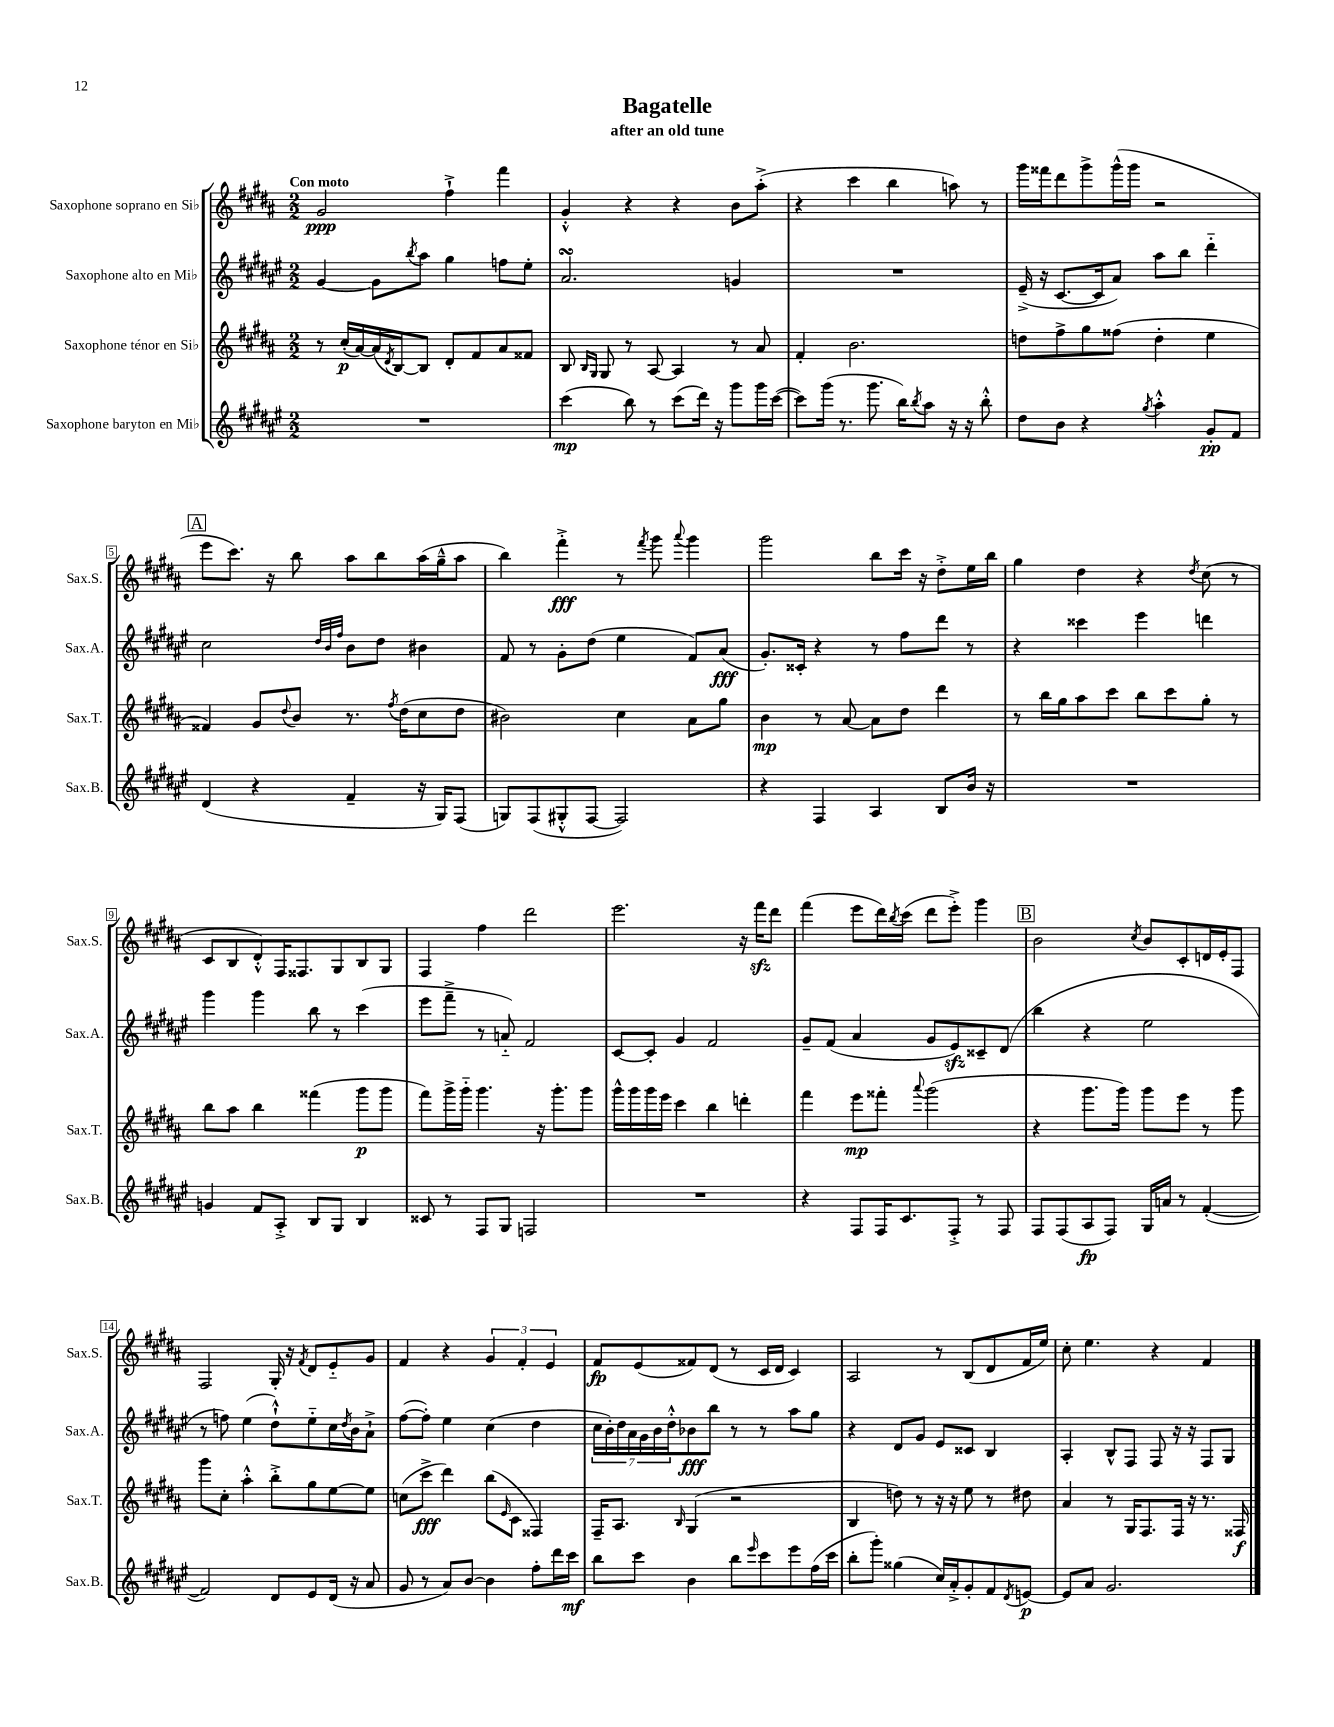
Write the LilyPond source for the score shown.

\header { title = "Bagatelle" subtitle = "after an old tune" }
<<
\new StaffGroup <<
\new Staff = "s0" \with { instrumentName = "Saxophone soprano en Sib" shortInstrumentName = "Sax.S." } {
    \clef treble \key b \major \numericTimeSignature \time 2/2 \tempo "Con moto"
    gis'2\ppp fis''4-!-> fis'''4 |
    gis'4-.-^ r4 r4 b'8 ais''8-.->( |
    r4 cis'''4 b''4 a''8) r8 |
    gis'''16 fisis'''16 dis'''8 gis'''8-> gis'''16-^( gis'''16 r2 |
    \mark \markup { \box "A" } e'''8 cis'''8.) r16 b''8 ais''8 b''8 ais''16( gis''16---^ ais''8 |
    b''4) fis'''4-.->\fff r8 \acciaccatura { fis'''8 } gis'''8 \appoggiatura { ais'''8 } gis'''4 |
    gis'''2 b''8 cis'''16 r16 dis''8-.-> e''16 b''16 |
    gis''4 dis''4 r4 \acciaccatura { dis''8 } cis''8( r8 |
    cis'8 b8 dis'8-.-^) fis16 fisis8. gis8 b8 gis8 |
    fis4 fis''4 dis'''2 |
    e'''2. r16 fis'''16\sfz dis'''8 |
    fis'''4( e'''8 dis'''16) \acciaccatura { b''8 } cis'''16( dis'''8 e'''8-.->) gis'''4 |
    \mark \markup { \box "B" } b'2 \acciaccatura { cis''8 } b'8 cis'8-. d'16 e'16-. fis8 |
    fis2 gis16-. r16 \acciaccatura { fis'8 } dis'8 e'8-_ gis'8 |
    fis'4 r4 \tuplet 3/2 { gis'4 fis'4-. e'4 } |
    fis'8\fp e'8( fisis'8) dis'8( r8 cis'16 dis'16 cis'4) |
    ais2 r8 b8( dis'8 fis'16 e''16) |
    cis''8-. e''4. r4 fis'4 \bar "|." |
}
\new Staff = "s1" \with { instrumentName = "Saxophone alto en Mib" shortInstrumentName = "Sax.A." } {
    \clef treble \key fis \major \numericTimeSignature \time 2/2
    gis'4~ gis'8 \acciaccatura { b''8 } ais''8 gis''4 f''8 eis''8-. |
    ais'2.\turn g'4 |
    R1 |
    eis'16--->( r16 cis'8.~ cis'16 ais'8) ais''8 b''8 dis'''4-_ |
    \mark \markup { \box "A" } cis''2 \grace { dis''32 b'32 fis''32 } b'8 dis''8 bis'4 |
    fis'8 r8 gis'8-. dis''8( eis''4 fis'8) ais'8\fff( |
    gis'8.-.) cisis'16-. r4 r8 fis''8 dis'''8 r8 |
    r4 cisis'''4 eis'''4 d'''4 |
    gis'''4 gis'''4 b''8 r8 cis'''4( |
    eis'''8 fis'''8---> r8 a'8-_) fis'2 |
    cis'8~ cis'8-. gis'4 fis'2 |
    gis'8-- fis'8( ais'4 gis'8 eis'8\sfz) cisis'8-- dis'8( |
    \mark \markup { \box "B" } b''4 r4 eis''2 |
    r8 f''8) eis''4( dis''8-!-^) eis''8-_ cis''16 \acciaccatura { dis''8 } b'16 ais'8-!-> |
    fis''8~( fis''8-.) eis''4 cis''4( dis''4 |
    \tuplet 7/4 { cis''16 b'16-.) dis''16 ais'16 gis'16 b'16 dis''16-.-^ } bes'8\fff b''8 r8 r8 ais''8 gis''8 |
    r4 dis'8 gis'8 eis'8 cisis'8 b4 |
    ais4-. b8-^ fis8 fis8 r16 r16 fis8 gis8 \bar "|." |
}
\new Staff = "s2" \with { instrumentName = "Saxophone ténor en Sib" shortInstrumentName = "Sax.T." } {
    \clef treble \key b \major \numericTimeSignature \time 2/2
    r8 cis''16-.\p( ais'16~) ais'16( \acciaccatura { dis'8 } b16~) b8 dis'8-. fis'8 ais'8 fisis'8 |
    b8 \grace { b16 gis16 } gis8 r8 ais8~ ais4 r8 ais'8 |
    fis'4-. b'2. |
    d''8 fis''8-> gis''8 fisis''8( d''4-. e''4 |
    \mark \markup { \box "A" } fisis'4) gis'8 \appoggiatura { dis''8 } b'8 r8. \acciaccatura { fis''8 } dis''16( cis''8 dis''8 |
    bis'2) cis''4 ais'8 gis''8 |
    b'4\mp r8 ais'8~ ais'8 dis''8 dis'''4 |
    r8 b''16 gis''16 ais''8 cis'''8 b''8 cis'''8 gis''8-. r8 |
    b''8 ais''8 b''4 fisis'''4( gis'''8\p gis'''8 |
    fis'''8) gis'''16-> gis'''16-_ gis'''4. r16 gis'''8.-. gis'''8 |
    gis'''16-^ gis'''16 gis'''16 e'''16 cis'''4 b''4 d'''4-. |
    fis'''4 e'''8\mp fisis'''8-. \appoggiatura { ais'''8 } gis'''2( |
    \mark \markup { \box "B" } r4 gis'''8. gis'''16) gis'''8 e'''8 r8 gis'''8 |
    gis'''8 cis''8-. ais''4-.-^ b''8-.-> gis''8 e''8~ e''8 |
    c''8( cis'''8->\fff dis'''4) b''8( \grace { e'16 } cis'8 fisis4) |
    fis16-- ais8. \grace { b16 } gis4( r2 |
    b4 d''8) r8 r16 r16 e''8 r8 dis''8 |
    ais'4 r8 gis16 fis8. fis16 r16 r8. fisis16\f \bar "|." |
}
\new Staff = "s3" \with { instrumentName = "Saxophone baryton en Mib" shortInstrumentName = "Sax.B." } {
    \clef treble \key fis \major \numericTimeSignature \time 2/2
    R1 |
    cis'''4\mp( b''8) r8 cis'''8( dis'''16) r16 gis'''8 gis'''16 cis'''16~( |
    cis'''8) gis'''16( r8. gis'''8. b''16) \acciaccatura { b''8 } ais''8 r16 r16 b''8-.-^ |
    dis''8 b'8 r4 \acciaccatura { gis''8 } ais''4-.-^ gis'8-.\pp fis'8 |
    \mark \markup { \box "A" } dis'4( r4 fis'4-- r16 gis16) fis8( |
    g8) fis8( gis8-.-^ fis8~ fis2) |
    r4 fis4 ais4 b8 b'16 r16 |
    R1 |
    g'4 fis'8 ais8-.-> b8 gis8 b4 |
    cisis'8 r8 fis8 gis8 f2 |
    R1 |
    r4 fis8 fis16 cis'8. fis8-.-> r8 fis8 |
    \mark \markup { \box "B" } fis8 fis8( ais8\fp fis8) gis16 a'16 r8 fis'4~-.( |
    fis'2) dis'8 eis'8 dis'16( r16 ais'8 |
    gis'8 r8 ais'8) b'8~ b'4 fis''8-. dis'''16 cis'''16\mf |
    b''8 cis'''8 b'4 b''8 \grace { eis'''16 } cis'''8 eis'''8 fis''16( cis'''16 |
    b''8-. gis'''8-.) gisis''4( cis''16) ais'16-.-> gis'8-. fis'8 \acciaccatura { dis'8 } e'8~\p |
    e'8 ais'8 gis'2. \bar "|." |
}
>>
>>
\layout { \context { \Score \override BarNumber.stencil = #(make-stencil-boxer 0.1 0.3 ly:text-interface::print) } }
